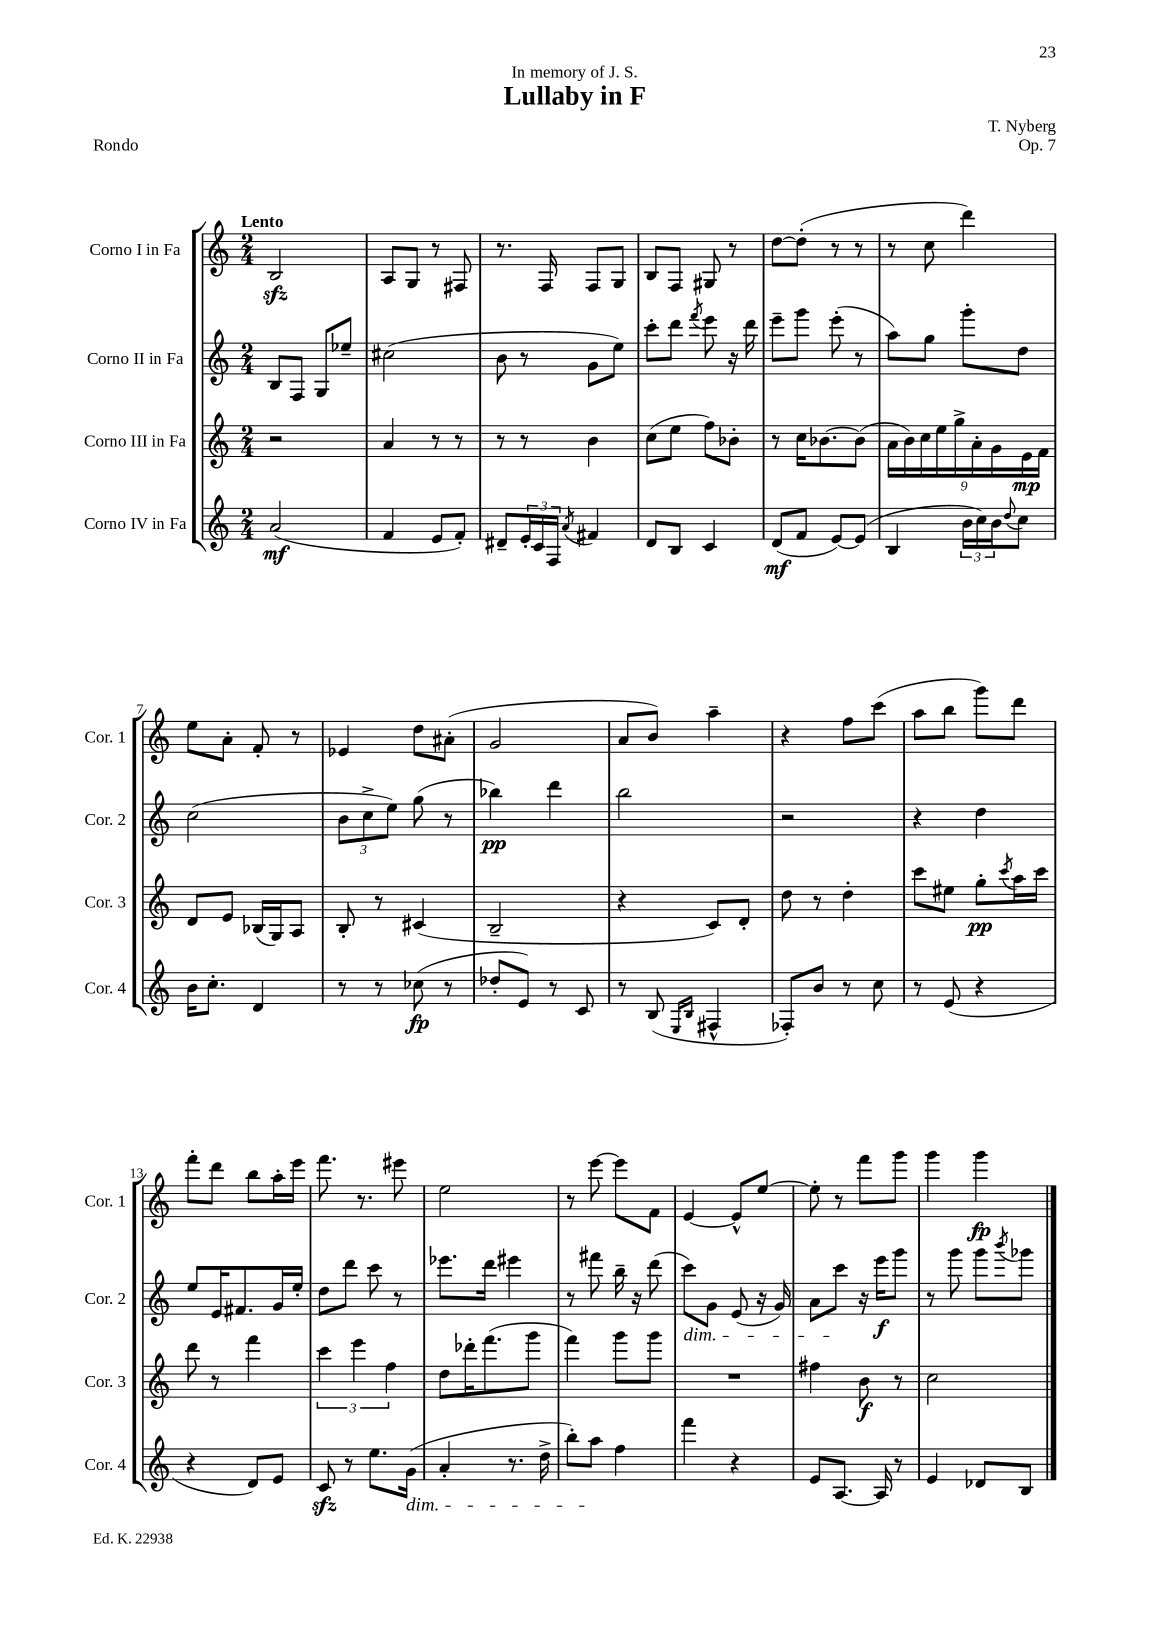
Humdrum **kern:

**kern	**dynam	**kern	**dynam	**kern	**dynam	**kern	**dynam
*part4	*part4	*part3	*part3	*part2	*part2	*part1	*part1
*staff4	*staff4	*staff3	*staff3	*staff2	*staff2	*staff1	*staff1
*I"Corno IV in Fa	*	*I"Corno III in Fa	*	*I"Corno II in Fa	*	*I"Corno I in Fa	*
*I'Cor. 4	*	*I'Cor. 3	*	*I'Cor. 2	*	*I'Cor. 1	*
*clefG2	*	*clefG2	*	*clefG2	*	*clefG2	*
*k[]	*	*k[]	*	*k[]	*	*k[]	*
*M2/4	*	*M2/4	*	*M2/4	*	*M2/4	*
=1	=1	=1	=1	=1	=1	=1	=1
!	!	!	!	!	!	!LO:TX:a:B:t=Lento	!
(2a/	mf	2r	.	8B/L	.	2Bzz/	.
.	.	.	.	8F/J	.	.	.
.	.	.	.	8G/L	.	.	.
.	.	.	.	8ee-X~/J	.	.	.
=2	=2	=2	=2	=2	=2	=2	=2
4f/	.	4a/	.	(2cc#X\	.	8A/L	.
.	.	.	.	.	.	8G/J	.
8e/L	.	8r	.	.	.	8r	.
8f'/J)	.	8r	.	.	.	8F#X/	.
=3	=3	=3	=3	=3	=3	=3	=3
8d#X~/L	.	8r	.	8b\	.	8.r	.
24e'/L	.	8r	.	8r	.	.	.
24c/	.	.	.	.	.	.	.
.	.	.	.	.	.	16F/	.
24F/JJ	.	.	.	.	.	.	.
8qa/	.	.	.	.	.	.	.
4f#X/	.	4b\	.	8g\L	.	8F/L	.
.	.	.	.	8ee\J)	.	8G/J	.
=4	=4	=4	=4	=4	=4	=4	=4
8d/L	.	(8cc\L	.	8ccc'\L	.	8B/L	.
8B/J	.	8ee\J	.	8ddd\J	.	8F/J	.
.	.	.	.	8qfff/	.	.	.
4c/	.	8ff\L)	.	8eee\	.	8G#X/	.
.	.	8b-X'\J	.	16r	.	8r	.
.	.	.	.	16ddd\	.	.	.
=5	=5	=5	=5	=5	=5	=5	=5
(8d/L	mf	8r	.	8eee~\L	.	[8dd\L	.
8f/J	.	16cc\KL	.	8ggg\J	.	(8dd'\J]	.
.	.	[8.b-X\	.	.	.	.	.
[8e/L)	.	.	.	(8eee'\	.	8r	.
(8e/J]	.	(8b-\J]	.	8r	.	8r	.
=6	=6	=6	=6	=6	=6	=6	=6
4B/	.	18a\LL	.	8aa\L)	.	8r	.
.	.	18b\)	.	.	.	.	.
.	.	18cc\	.	.	.	.	.
.	.	.	.	8gg\J	.	8cc\	.
.	.	18ee\	.	.	.	.	.
.	.	18gg^\	.	.	.	.	.
24b\LL	.	.	.	8ggg'\L	.	4ddd\)	.
.	.	18a'\	.	.	.	.	.
24cc\)	.	.	.	.	.	.	.
24b\J	.	18g\	.	.	.	.	.
8qqdd/	.	.	.	.	.	.	.
8cc\J	.	.	.	8dd\J	.	.	.
.	.	18e\	mp	.	.	.	.
.	.	18f\JJ	.	.	.	.	.
!!LO:LB:g=z
=7	=7	=7	=7	=7	=7	=7	=7
16b\KL	.	8d/L	.	(2cc\	.	8ee\L	.
8.cc'\J	.	.	.	.	.	.	.
.	.	8e/J	.	.	.	8a'\J	.
4d/	.	(16B-X/LL	.	.	.	8f'/	.
.	.	16G/J)	.	.	.	.	.
.	.	8A/J	.	.	.	8r	.
=8	=8	=8	=8	=8	=8	=8	=8
8r	.	8B'/	.	12b\L	.	4e-X/	.
.	.	.	.	12cc^\	.	.	.
8r	.	8r	.	.	.	.	.
.	.	.	.	12ee\J)	.	.	.
(8cc-X\	fp	(4c#X/	.	(8gg\	.	8dd\L	.
8r	.	.	.	8r	.	(8a#X'\J	.
=9	=9	=9	=9	=9	=9	=9	=9
8dd-X'/L	.	2B~/	.	4bb-X\)	pp	2g/	.
8e/J)	.	.	.	.	.	.	.
8r	.	.	.	4ddd\	.	.	.
8c/	.	.	.	.	.	.	.
=10	=10	=10	=10	=10	=10	=10	=10
8r	.	4r	.	2bb\	.	8a/L	.
(8B/	.	.	.	.	.	8b/J)	.
16qqE/LL	.	.	.	.	.	.	.
16qqB/JJ	.	.	.	.	.	.	.
4F#X^^/	.	8c/L)	.	.	.	4aa~\	.
.	.	8d'/J	.	.	.	.	.
=11	=11	=11	=11	=11	=11	=11	=11
8F-X'/L)	.	8dd\	.	2r	.	4r	.
8b/J	.	8r	.	.	.	.	.
8r	.	4dd'\	.	.	.	8ff\L	.
8cc\	.	.	.	.	.	(8ccc\J	.
=12	=12	=12	=12	=12	=12	=12	=12
8r	.	8ccc\L	.	4r	.	8aa\L	.
(8e/	.	8ee#X\J	.	.	.	8bb\J	.
4r	.	8gg'\L	pp	4dd\	.	8ggg\L)	.
.	.	8qccc/	.	.	.	.	.
.	.	16aa\L	.	.	.	8ddd\J	.
.	.	16ccc\JJ	.	.	.	.	.
!!LO:LB:g=z
=13	=13	=13	=13	=13	=13	=13	=13
4r	.	8ddd\	.	8ee/L	.	8fff'\L	.
.	.	8r	.	16e/K	.	8ddd\J	.
.	.	.	.	8.f#X/	.	.	.
8d/L)	.	4fff\	.	.	.	8bb\L	.
8e/J	.	.	.	16g/L	.	16aa'\L	.
.	.	.	.	16ee'/JJ	.	16eee\JJ	.
=14	=14	=14	=14	=14	=14	=14	=14
8czz/	.	6ccc\	.	8dd\L	.	8.fff\	.
8r	.	.	.	8ddd\J	.	.	.
.	.	6eee\	.	.	.	.	.
.	.	.	.	.	.	8.r	.
8.ee\L	.	.	.	8ccc\	.	.	.
.	.	6ff\	.	.	.	.	.
.	.	.	.	8r	.	8eee#X\	.
!LO:TX:b:i:t=dim.	!	!	!	!	!	!	!
(16g\Jk	.	.	.	.	.	.	.
=15	=15	=15	=15	=15	=15	=15	=15
4a'/	.	8dd\L	.	8.eee-X\L	.	2ee\	.
.	.	16ddd-X'\K	.	.	.	.	.
.	.	(8.fff\	.	16ddd\Jk	.	.	.
8.r	.	.	.	4eee#X\	.	.	.
.	.	8ggg\J	.	.	.	.	.
16dd^\	.	.	.	.	.	.	.
=16	=16	=16	=16	=16	=16	=16	=16
8bb'\L)	.	4fff\)	.	8r	.	8r	.
8aa\J	.	.	.	8fff#X\	.	[8eee\	.
4ff\	.	8ggg\L	.	16bb~\	.	8eee\L]	.
.	.	.	.	16r	.	.	.
.	.	8ggg\J	.	(8ddd\	.	8f\J	.
=17	=17	=17	=17	=17	=17	=17	=17
!	!	!	!	!LO:TX:b:i:t=dim.	!	!	!
4fff\	.	2r	.	8ccc\L)	.	[4e/	.
.	.	.	.	8g\J	.	.	.
4r	.	.	.	(8e/	.	8e^^/L]	.
.	.	.	.	16r	.	[8ee/J	.
.	.	.	.	16g/)	.	.	.
=18	=18	=18	=18	=18	=18	=18	=18
8e/L	.	4ff#X\	.	8a\L	.	8ee'\]	.
[8.A/J	.	.	.	8ccc\J	.	8r	.
.	.	8b\	f	16r	.	8fff\L	.
16A/]	.	.	.	16eee\KL	f	.	.
8r	.	8r	.	8ggg\J	.	8ggg\J	.
=19	=19	=19	=19	=19	=19	=19	=19
4e/	.	2cc\	.	8r	.	4ggg\	.
.	.	.	.	8ggg\	.	.	.
8d-X/L	.	.	.	8ggg\L	.	4ggg\	fp
.	.	.	.	8qbbb/	.	.	.
8B/J	.	.	.	8ggg-X\J	.	.	.
==	==	==	==	==	==	==	==
*-	*-	*-	*-	*-	*-	*-	*-
